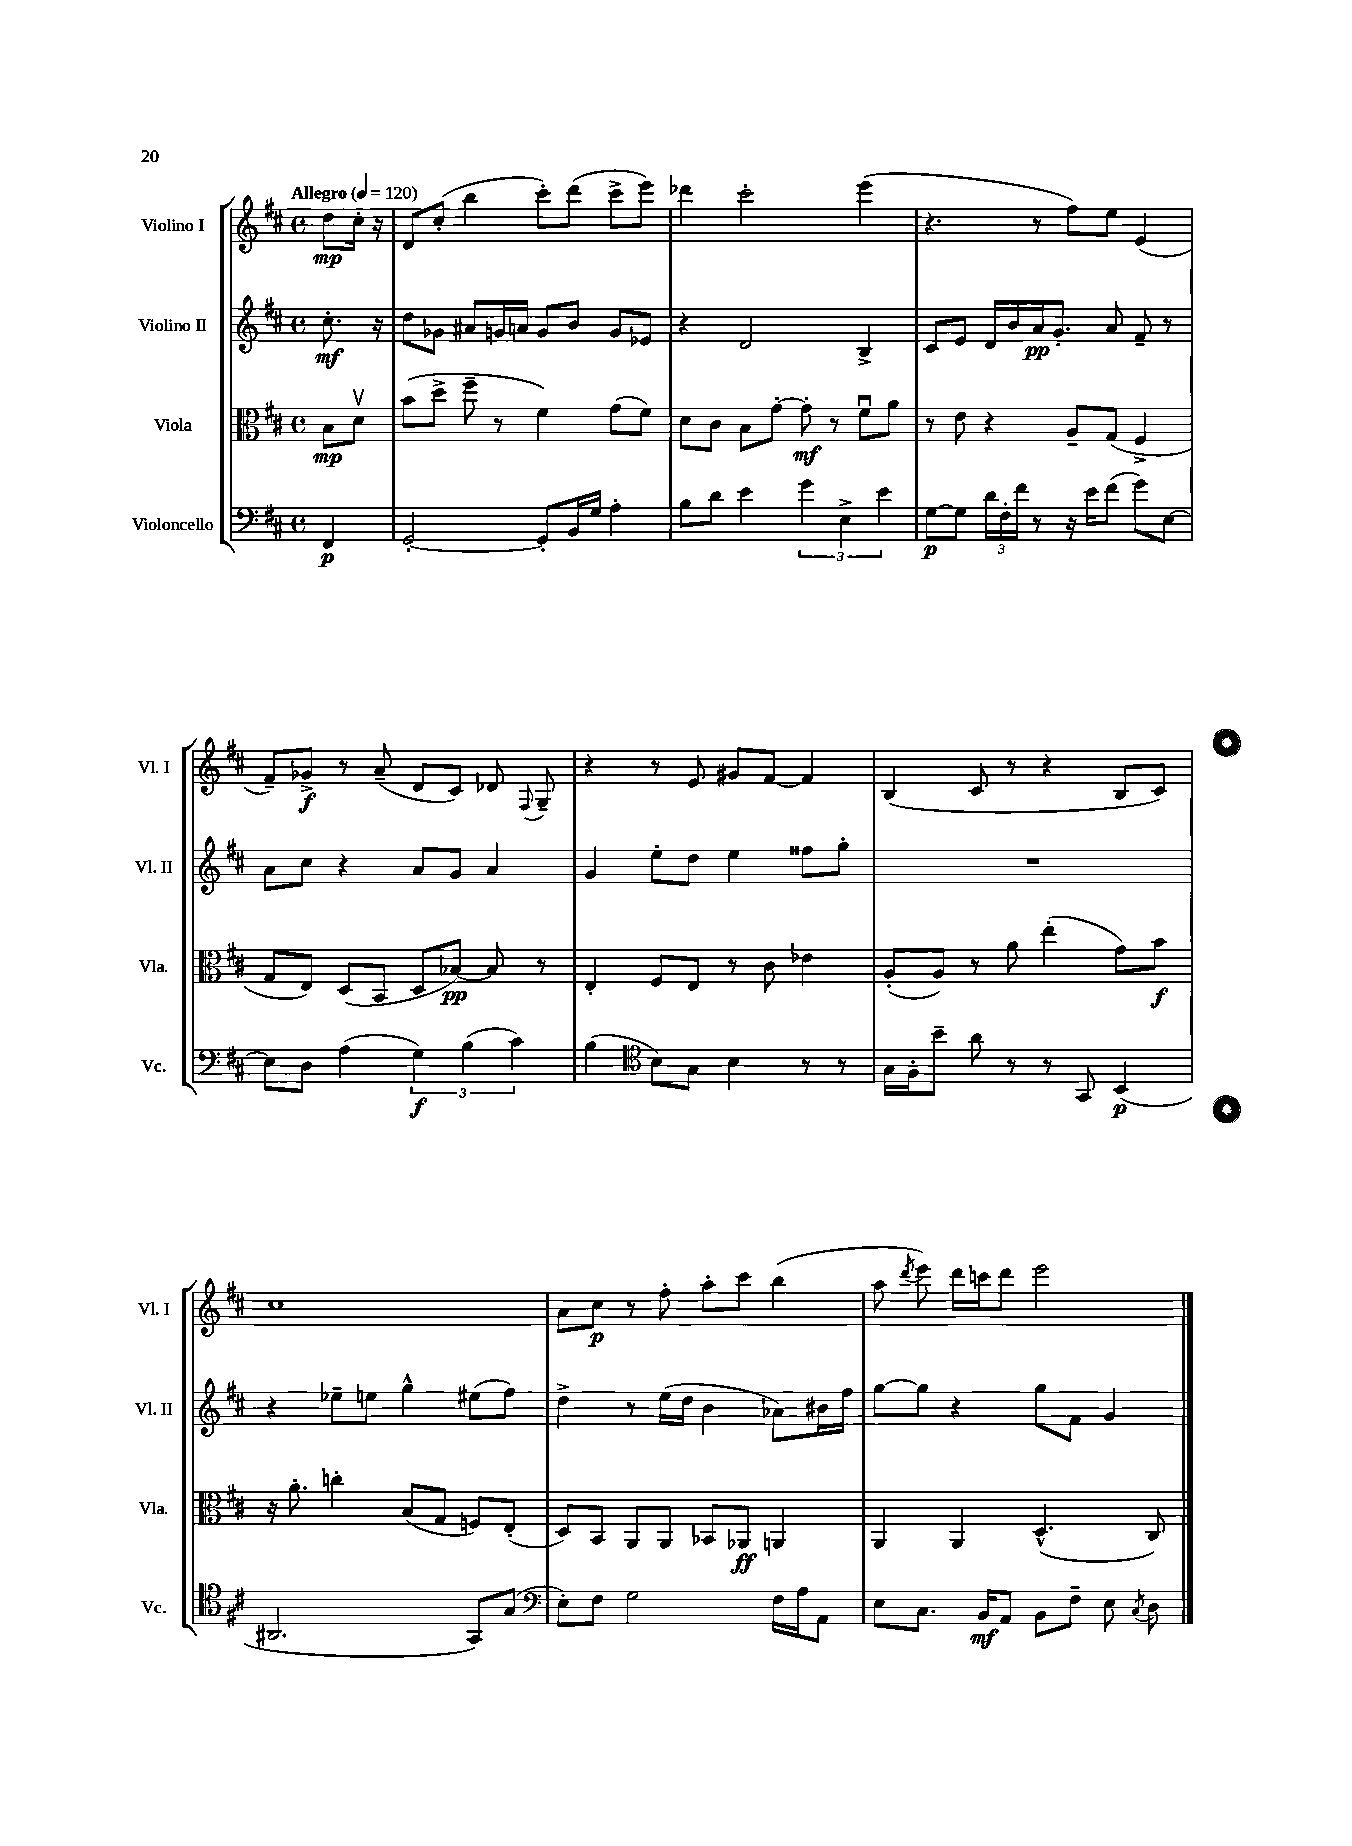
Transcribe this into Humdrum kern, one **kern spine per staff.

**kern	**kern	**kern	**kern
*staff4	*staff3	*staff2	*staff1
*clefF4	*clefC3	*clefG2	*clefG2
*k[f#c#]	*k[f#c#]	*k[f#c#]	*k[f#c#]
*M4/4	*M4/4	*M4/4	*M4/4
*met(c)	*met(c)	*met(c)	*met(c)
*MM120	*MM120	*MM120	*MM120
4FF#/	8B\L	8.cc#'\	8dd\L
.	8dv\J	.	16cc#'\Jk
.	.	16r	16r
=	=	=	=
[2GG'/	(8b\L	8dd\L	8d/L
.	8dd^\J	8g-\J	(8cc#'/J
.	8ff#~\	8a#/L	4bb\
.	8r	16g/L	.
.	.	16a/JJ	.
8GG'/]L	4f#\)	8g/L	8ccc#'\L)
16BB/L	.	8b/J	(8ddd\J
16G/JJ	.	.	.
4A'\	(8g\L	8g/L	8ccc#^\L
.	8f#\J)	8e-/J	8eee\J)
=	=	=	=
8B\L	8d\L	4r	4ddd-\
8d\J	8c#\J	.	.
4e\	8B\L	2d/	2ccc#'\
.	[8g'\J	.	.
6g\	8g'\]	.	.
.	8r	.	.
6E^\	.	.	.
.	8f#u\L	4B^/	(4eee\
6e\	.	.	.
.	8a\J	.	.
=	=	=	=
[8G\L	8r	8c#/L	4.r
8G\]J	8e\	8e/J	.
24d\LL	4r	16d/LL	.
24F#'\	.	.	.
.	.	16b/	.
24f#\JJ	.	.	.
8r	.	16a/J	8r
.	.	8.g'/J	.
16r	8A~/L	.	8ff#\L)
16e\LK	.	.	.
(8f#\J	(8G/J	8a/	8ee\J
8g\L)	4F#^/	8f#~/	(4e/
[8E\J	.	8r	.
=	=	=	=
8E\]L	8G/L	8a\L	8f#~/L)
8D\J	8E/J)	8cc#\J	8g-^/J
(4A\	(8D/L	4r	8r
.	8BB/J	.	(8a~/
6G\)	8D/L	8a/L	8d/L
.	[8B-/J)	8g/J	8c#/J)
(6B\	.	.	.
.	8B-/]	4a/	8d-/
6c#\)	.	.	.
.	.	.	8qqF#/
.	8r	.	8G~/
=	=	=	=
(4B\	4E'/	4g/	4r
*clefC4	*	*	*
8B\L)	8F#/L	8ee'\L	8r
8G\J	8E/J	8dd\J	8e/
4B\	8r	4ee\	8g#/L
.	8c#\	.	[8f#/J
8r	4e-\	8ff##\L	4f#/]
8r	.	8gg'\J	.
=	=	=	=
16G\LL	(8A'/L	1r	(4B/
16F#'\J	.	.	.
8b~\J	8A/J)	.	.
8a\	8r	.	8c#/
8r	8a\	.	8r
8r	(4ee'\	.	4r
8GG/	.	.	.
(4BB/	8g\L)	.	8B/L
.	8b\J	.	8c#/J)
=	=	=	=
2.AA#/	16r	4r	1cc#
.	8.a'\	.	.
.	4cc'\	8ee-~\L	.
.	.	8ee\J	.
.	(8B/L	4gg^^\	.
.	8G/J	.	.
8GG/L)	8F/L)	(8ee#\L	.
(8G/J	(8E'/J	8ff#\J)	.
=	=	=	=
*clefF4	*	*	*
8E'\L)	8D/L)	4dd^\	8a\L
8F#\J	8BB/J	.	8cc#\J
2G\	8AA/L	8r	8r
.	8AA/J	(16ee\LL	8ff#'\
.	.	16dd\JJ	.
.	8BB-/L	4b\	8aa'\L
.	8AA-/J	.	8ccc#\J
16F#\LL	4AA/	8a-\L)	(4bb\
16A\J	.	.	.
8AA\J	.	16b#\L	.
.	.	16ff#\JJ	.
=	=	=	=
8E\L	4AA/	[8gg\L	8aa\
.	.	.	8qddd/
8.C#\J	.	8gg\]J	8eee\)
.	4AA/	4r	16ddd\LL
16BB/LK	.	.	16ccc\J
8AA/J	.	.	8ddd\J
8BB\L	(4.D^^/	8gg\L	2eee\
8F#~\J	.	8f#\J	.
8E\	.	4g/	.
8qC#/	.	.	.
8D\	8C#/)	.	.
==	==	==	==
*-	*-	*-	*-
